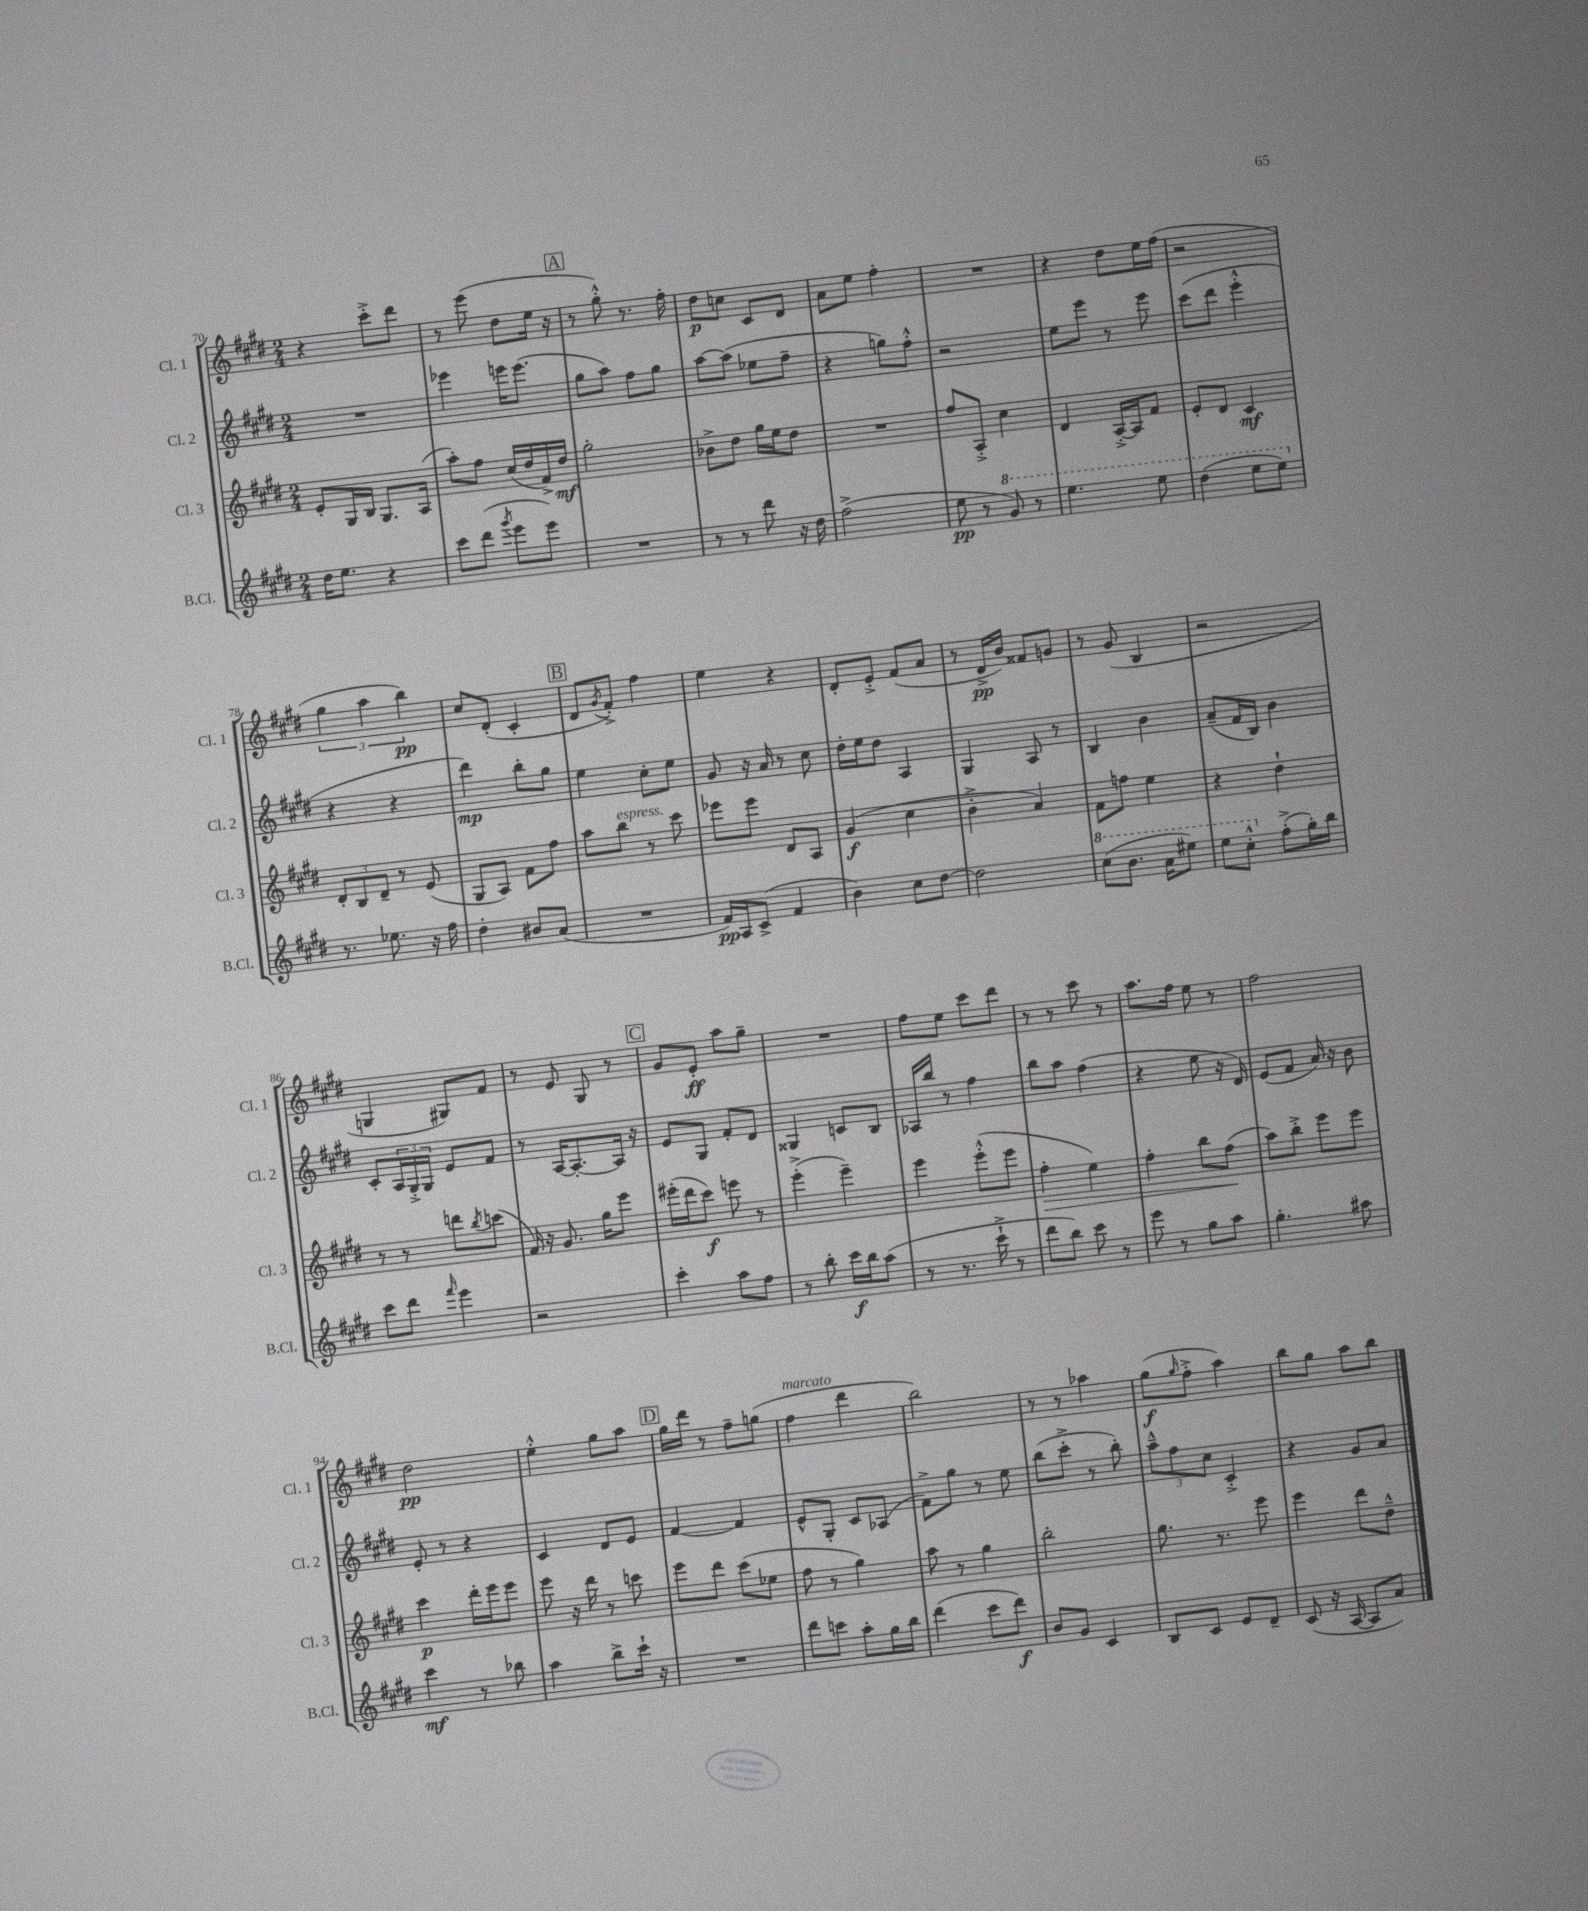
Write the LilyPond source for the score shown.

<<
\new StaffGroup <<
\new Staff = "s0" \with { instrumentName = "Cl. 1" shortInstrumentName = "Cl. 1" } {
    \clef treble \key e \major \numericTimeSignature \time 2/4
    r4 cis'''8-.-> dis'''8 |
    r8 e'''8( dis''8 e''16 r16 |
    \mark \markup { \box "A" } r8 gis''8-.-^) r8. fis''16-. |
    dis''8\p c''8 cis'8 dis'8 |
    a'8 e''8 fis''4-. |
    R2 |
    r4 dis''8 e''16 fis''16( |
    r2 |
    \tuplet 3/2 { gis''4 a''4 b''4\pp) } |
    cis''8 dis'8-.( cis'4-. |
    \mark \markup { \box "B" } dis'8 \acciaccatura { gis'8 } fis'8-.->) fis''4 |
    e''4 r4 |
    dis'8-. e'8-.-> fis'8( a'8 |
    r8 dis'16->\pp b'16) fisis'8 g'8 |
    r8 gis'8( b4 |
    r2 |
    g4 gis8) fis'8 |
    r8 e'8 gis8 r8 |
    \mark \markup { \box "C" } gis'8 e'8-.\ff a''8 gis''8-- |
    R2 |
    fis''8 e''8 cis'''8 dis'''8 |
    r8 r8 cis'''8 r8 |
    a''8. fis''16 e''8 r8 |
    fis''2 |
    dis''2\pp |
    e''4-.-^ gis''8 a''8 |
    \mark \markup { \box "D" } gis''16 dis'''16 r8 fis''8-- g''8( |
    fis''4^\markup { \italic "marcato" } dis'''4 |
    b''2) |
    r8 r8 aes''4 |
    gis''8\f( \grace { gis''16 } fis''8-.-> a''4) |
    b''8 gis''8 a''8 b''8 \bar "|." |
}
\new Staff = "s1" \with { instrumentName = "Cl. 2" shortInstrumentName = "Cl. 2" } {
    \clef treble \key e \major \numericTimeSignature \time 2/4
    R2 |
    ees'''4 e'''16 e'''8.( |
    \mark \markup { \box "A" } gis''8 a''8) fis''8 gis''8 |
    a''8~ a''8( ees''8 fis''8-- |
    r4 g''8) fis''8-.-^ |
    r2 |
    e''8 e'''8 r8 e'''8 |
    cis'''8( dis'''8 e'''4-.-^ |
    r4 r4 |
    dis'''4\mp) b''8-. gis''8 |
    \mark \markup { \box "B" } e''4 cis''8-. e''8 |
    gis'8 r16 a'16 r8 cis''8 |
    dis''16-. e''16 dis''8 a4 |
    gis4 a8 r8 |
    b4 b'4 |
    a'8--( fis'16 b16) b'4 |
    cis'8-. \tuplet 3/2 { a16 gis16-.-> gis16 } e'8 fis'8 |
    r8 a16~ a8.~-. a16 r16 |
    \mark \markup { \box "C" } e'8 gis8 fis'8-. dis'8 |
    gisis4 c'8 b8 |
    aes16 b''16 r8 fis''4 |
    b''8 a''8 fis''4( |
    r4 e''8 r16 dis'16) |
    e'8( fis'8 a'16) r16 b'8 |
    e'8-. r8 r4 |
    cis'4 dis'8 e'8 |
    \mark \markup { \box "D" } fis'4~ fis'4 |
    e'8-^ gis8-. cis'8 aes8( |
    fis'8->) gis''8 r8 e''8 |
    b''8( cis'''8-.-> r8 b''8-.) |
    \tuplet 3/2 { a''8---^ fis''8 cis''8 } cis'4-.-> |
    r4 gis'8 a'8 \bar "|." |
}
\new Staff = "s2" \with { instrumentName = "Cl. 3" shortInstrumentName = "Cl. 3" } {
    \clef treble \key e \major \numericTimeSignature \time 2/4
    e'8-. gis16 b16 gis8. a16( |
    a''8-.) fis''8 cis''16( dis''16 fis'16->) dis''16\mf |
    \mark \markup { \box "A" } gis''2-. |
    bes'8-> dis''8 gis''16 e''16 dis''8 |
    R2 |
    fis''8 a8-.-> cis''4 |
    dis'4 a16~-.-> a16 fis'8 |
    e'8-. dis'8 cis'4\mf |
    \tuplet 3/2 { dis'8-. b8 dis'8-- } r8 e'8( |
    gis8 a8) fis'8 fis''8 |
    \mark \markup { \box "B" } a''8 b''8^\markup { \italic "espress." } r8 cis'''8 |
    ees'''8 ees'''8 dis'8 a8 |
    gis'4\f( cis''4 |
    b'4-.-> a'4) |
    fis'8 f''8 e''4 |
    r4 dis''4-! |
    r8 r8 d'''8 \acciaccatura { b''8 } c'''8( |
    fis'16) r16 gis'8. gis''16 e'''8 |
    \mark \markup { \box "C" } eis'''16-.( dis'''16 cis'''8\f) e'''8 r8 |
    e'''4-.->( e'''4--) |
    e'''4 e'''8-.-^( e'''8 |
    fis''4-.\> e''4) |
    fis''4-. b''8 fis''8\!( |
    a''8) b''8-.-> e'''8 e'''8 |
    cis'''4\p dis'''16-. e'''16 e'''8 |
    e'''8 r16 dis'''16 r8 c'''8 |
    \mark \markup { \box "D" } e'''8 dis'''8 cis'''8( ees''8 |
    fis''8 r8 gis''4) |
    a''8 r8 gis''4 |
    b''2-. |
    gis''8. r8. e'''8 |
    e'''4 dis'''8 dis''8---^ \bar "|." |
}
\new Staff = "s3" \with { instrumentName = "B.Cl." shortInstrumentName = "B.Cl." } {
    \clef treble \key e \major \numericTimeSignature \time 2/4
    dis''16 e''8. r4 |
    cis'''8 dis'''8( \acciaccatura { gis'''8 } e'''8 e'''8) |
    \mark \markup { \box "A" } R2 |
    r8 r8 dis'''8 r16 dis''16 |
    fis''2->( |
    e''8\pp r8 \ottava #1 gis''8) r8 |
    e'''4. e'''8 |
    dis'''4( e'''8 e'''8) \ottava #0 |
    r8. ees''8. r16 fis''16 |
    dis''4-. bis'8 a'8( |
    \mark \markup { \box "B" } R2 |
    fis'16\pp) a16 cis'8->( fis'4 |
    b'4) cis''8 dis''8~ |
    dis''2 |
    \ottava #1 cis'''8( b''8. a''16 eis'''8) |
    e'''8 cis'''8-.-^ \ottava #0 fis''8-.->( gis''16-.) b''16 |
    cis'''8 dis'''8 \grace { fis'''16 } e'''4 |
    r2 |
    \mark \markup { \box "C" } cis'''4-. a''8 fis''8 |
    r8 b''8-. cis'''16\f b''16 a''8( |
    r8 r8. cis'''16-!-> r8 |
    dis'''8 b''8) cis'''8 r8 |
    e'''8 r8 gis''8 a''8 |
    gis''4.-. ais''8 |
    cis'''4\mf r8 bes''8 |
    a''4 b''8-> cis'''16-! r16 |
    \mark \markup { \box "D" } R2 |
    dis'''8 c'''8 a''8-. gis''16 b''16 |
    dis'''4( cis'''8 dis'''8\f) |
    b'8 gis'8 cis'4 |
    b8 cis'8 e'8 dis'8-- |
    cis'8( r16 a16~ a8 a'8) \bar "|." |
}
>>
>>
\layout { \context { \Score currentBarNumber = #70 } }
